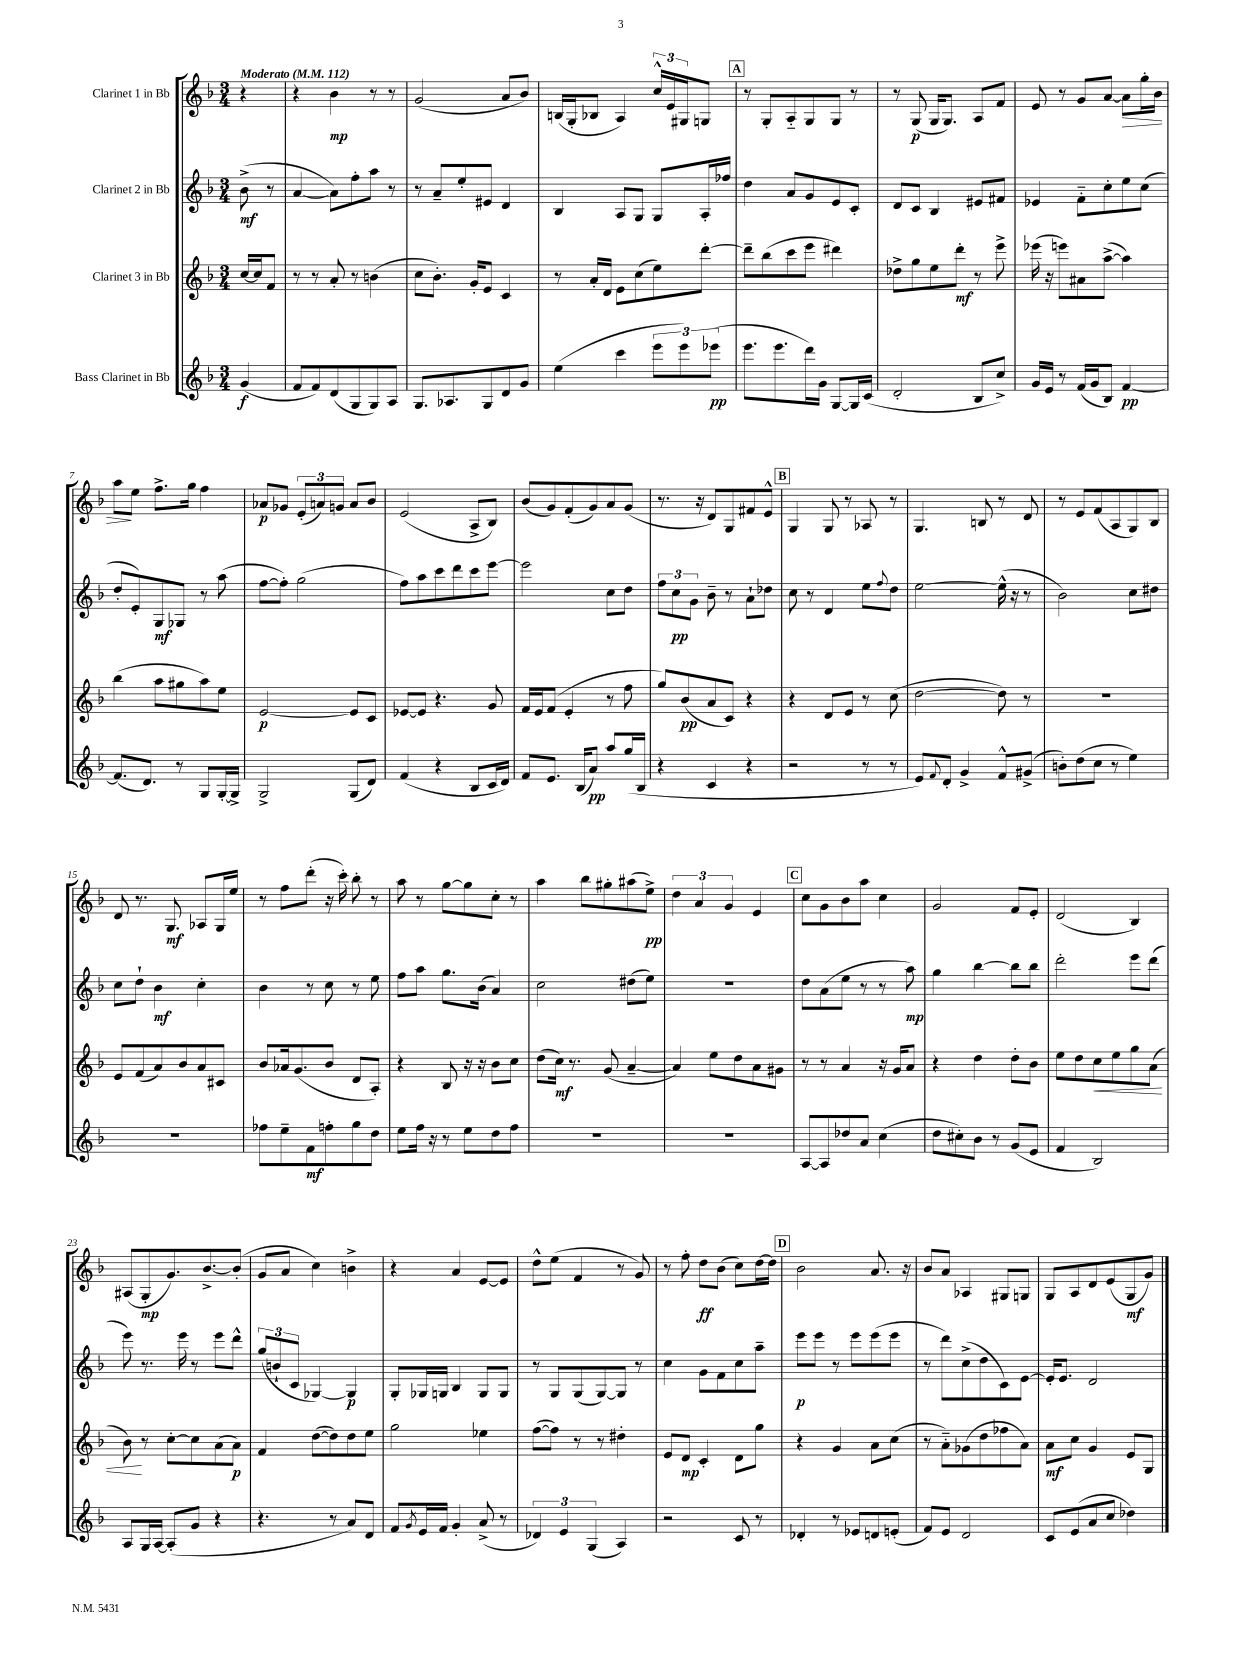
<<
\new StaffGroup <<
\new Staff = "s0" \with { instrumentName = "Clarinet 1 in Bb" } {
    \clef treble \key f \major \numericTimeSignature \time 3/4 \partial 4 \tempo "Moderato" 4 = 112
    r4 |
    r4 bes'4\mp r8 r8 |
    g'2( a'8 bes'8) |
    b16( g16-. bes8 a4) \tuplet 3/2 { c''16-^ e'16 gis16 } g8 |
    \mark \markup { \box "A" } r8 g8-. a8-_ g8 g8 r8 |
    r8 g8\p( g16 g8.) a8 f'8 |
    e'8 r8 g'8 a'8~ a'8\> g''16-. bes'16 |
    a''8\! e''8 f''8.-> g''16 f''4 |
    aes'8\p ges'8 \tuplet 3/2 { e'8-.( a'8) g'8 } a'8 bes'8 |
    e'2( a8-> bes8) |
    bes'8( g'8) f'8-.( g'8) a'8 g'8( |
    r8. r16 d'8) g8 fis'8 e'8-^ |
    \mark \markup { \box "B" } g4 g8 r8 aes8 r8 |
    g4. b8 r8 d'8 |
    r8 e'8 f'8( a8 g8) bes8 |
    d'8 r8. g8.\mf aes8 g16 e''16 |
    r8 f''8 d'''8-.( r16 c'''16-.) bes''8-. r8 |
    a''8 r8 g''8~ g''8 c''8-. r8 |
    a''4 bes''8 gis''8-. ais''8( e''8->\pp) |
    \tuplet 3/2 { d''4 a'4 g'4 } e'4 |
    \mark \markup { \box "C" } c''8 g'8 bes'8 a''8 c''4 |
    g'2 f'8 e'8-. |
    d'2( bes4) |
    ais8( g8-.\mp g'8.) bes'8.~-> bes'8-.( |
    g'8 a'8 c''4) b'4-> |
    r4 a'4 e'8~ e'8 |
    d''8-^ e''8( f'4 r8 g'8) |
    r8 f''8-. d''8\ff bes'8( c''8) d''16~ d''16 |
    \mark \markup { \box "D" } bes'2 a'8. r16 |
    bes'8 a'8 aes4 gis8 g8 |
    g8 a8 d'8 e'8( g8\mf g'8) \bar "|." |
}
\new Staff = "s1" \with { instrumentName = "Clarinet 2 in Bb" } {
    \clef treble \key f \major \numericTimeSignature \time 3/4 \partial 4
    bes'8->\mf( r8 |
    a'4~ a'8) f''8-. a''8 r8 |
    r8 a'8-- e''8-. eis'8 d'4 |
    bes4 a8 g8 g8 a16-. fes''16 |
    \mark \markup { \box "A" } d''4 a'8 g'8 e'8 c'8-. |
    d'8 c'8 bes4 eis'8 fis'8 |
    ees'4 f'8-_ c''8-. e''8 c''8( |
    d''8-. e'8-.) g8\mf ges8 r8 a''8( |
    f''8~ f''8-.) g''2( |
    f''8) a''8 c'''8 d'''8 c'''8 e'''8~ |
    e'''2 c''8 d''8 |
    \tuplet 3/2 { f''8 c''8\pp g'8 } bes'8-- r8 a'8-! des''8 |
    \mark \markup { \box "B" } c''8 r8 d'4 e''8 \appoggiatura { f''8 } d''8 |
    e''2~ e''16-^( r16 r8 |
    bes'2) c''8 dis''8 |
    c''8 d''8-! bes'4\mf c''4-. |
    bes'4 r8 c''8 r8 e''8 |
    f''8 a''8 g''8. bes'16( a'4) |
    c''2 dis''8( e''8) |
    R2. |
    \mark \markup { \box "C" } d''8 a'8( e''8 r8 r8 a''8\mp) |
    g''4 bes''4~ bes''8 bes''8 |
    d'''2-. e'''8 d'''8( |
    e'''8) r8. e'''16 r8 e'''8 d'''8-^ |
    \tuplet 3/2 { g''8( b'8-! c'8 } ges4~) ges4\p |
    g8-. ges16 g16 bes4 g8 g8 |
    r8 g8 g8( g8~) g8 r8 |
    c''4 g'8 f'8 c''8 a''8-- |
    \mark \markup { \box "D" } e'''8\p e'''8 r8 e'''8 e'''8( e'''8 |
    r8 d'''8) c''8->( d''8 c'8) e'8~ |
    e'16-. e'8. d'2 \bar "|." |
}
\new Staff = "s2" \with { instrumentName = "Clarinet 3 in Bb" } {
    \clef treble \key f \major \numericTimeSignature \time 3/4 \partial 4
    c''16~ c''16 f'8 |
    r8 r8 a'8-. r8 b'4( |
    c''8 bes'8.-.) g'16-. e'8 c'4 |
    r8 a'16-. d'16 e'8 c''8( e''8) d'''8~-. |
    \mark \markup { \box "A" } d'''8-- bes''8( c'''8 e'''8 dis'''4) |
    des''8-> g''8 e''8 d'''8-.\mf r8 e'''8-> |
    ees'''16( r16 e'''8) ais'8 a''8~->( a''4) |
    bes''4( a''8 gis''8 a''8) e''8 |
    e'2~\p e'8 c'8 |
    ees'8~ ees'8 r4. g'8 |
    f'16 e'16 f'8( e'4-. r8 f''8 |
    g''8) bes'8\pp( a'8 c'8) r4 |
    \mark \markup { \box "B" } r4 d'8 e'8 r8 c''8( |
    d''2~ d''8) r8 |
    R2. |
    e'8 f'8( a'8) bes'8 a'8 cis'8 |
    bes'8 aes'16 g'8.( bes'8 d'8 a8-.) |
    r4 bes8 r16 r16 bes'8 c''8 |
    d''8( c''16\mf) r8. g'8( a'4~-- |
    a'4) e''8 d''8 a'8 gis'8 |
    \mark \markup { \box "C" } r8 r8 a'4 r16 g'16 a'8 |
    r4 d''4 d''8-. bes'8 |
    e''8 d''8 c''8\< e''8 g''8 a'8( |
    bes'8\!) r8 c''8~-. c''8 a'8( a'8\p) |
    f'4 d''8~( d''8) d''8 e''8 |
    g''2 ees''4 |
    f''8~( f''8) r8 r8 dis''4-. |
    e'8 d'8\mp c'4-. d'8 g''8 |
    \mark \markup { \box "D" } r4 g'4 a'8 c''8( |
    r8 a'8-_) ges'8( d''8 fes''8 a'8) |
    a'8\mf c''8 g'4 e'8 g8 \bar "|." |
}
\new Staff = "s3" \with { instrumentName = "Bass Clarinet in Bb" } {
    \clef treble \key f \major \numericTimeSignature \time 3/4 \partial 4
    g'4\f( |
    f'8 f'8) d'8( g8 g8) a8 |
    g8. aes8. g8 d'8 g'8 |
    e''4( c'''4 \tuplet 3/2 { e'''8 e'''8) ees'''8\pp( } |
    \mark \markup { \box "A" } e'''8. e'''8. d'''16) g'16 g8~ g16 c'16( |
    d'2-. bes8 c''8->) |
    g'16 e'16 r8 f'16( g'16 bes8) f'4~\pp |
    f'8.( d'8.) r8 g8 g16~-. g16-> |
    g2-> g8( d'8) |
    f'4( r4 bes8 c'16 d'16) |
    f'8 e'8. bes16( a'8\pp) a''8 g''16( bes16 |
    r4 c'4 r4 |
    \mark \markup { \box "B" } r2 r8 r8 |
    e'8) \appoggiatura { f'8 } d'8-. g'4-> f'8-^ gis'8->( |
    b'8-.) d''8( c''8 r8 e''4) |
    R2. |
    fes''8 e''8-- f'8\mf f''8-. g''8 d''8 |
    e''8 f''16 r16 r8 e''8 d''8 f''8 |
    R2. |
    R2. |
    \mark \markup { \box "C" } a8~ a8 des''8 a'8 c''4( |
    d''8 cis''8-.) bes'8 r8 g'8( e'8 |
    f'4 bes2) |
    a8 g16 a16~ a8-.( g'8 r4 |
    r4. r8 a'8) d'8 |
    f'8 \acciaccatura { g'8 } e'16 f'16 g'4-. a'8->( r8 |
    \tuplet 3/2 { des'4) e'4 g4( } a4) |
    r2 c'8 r8 |
    \mark \markup { \box "D" } des'4-. r8 ees'8 d'8 e'8-.( |
    f'8) e'8 d'2 |
    c'8 e'8( a'8 c''8 des''4) \bar "|." |
}
>>
>>
